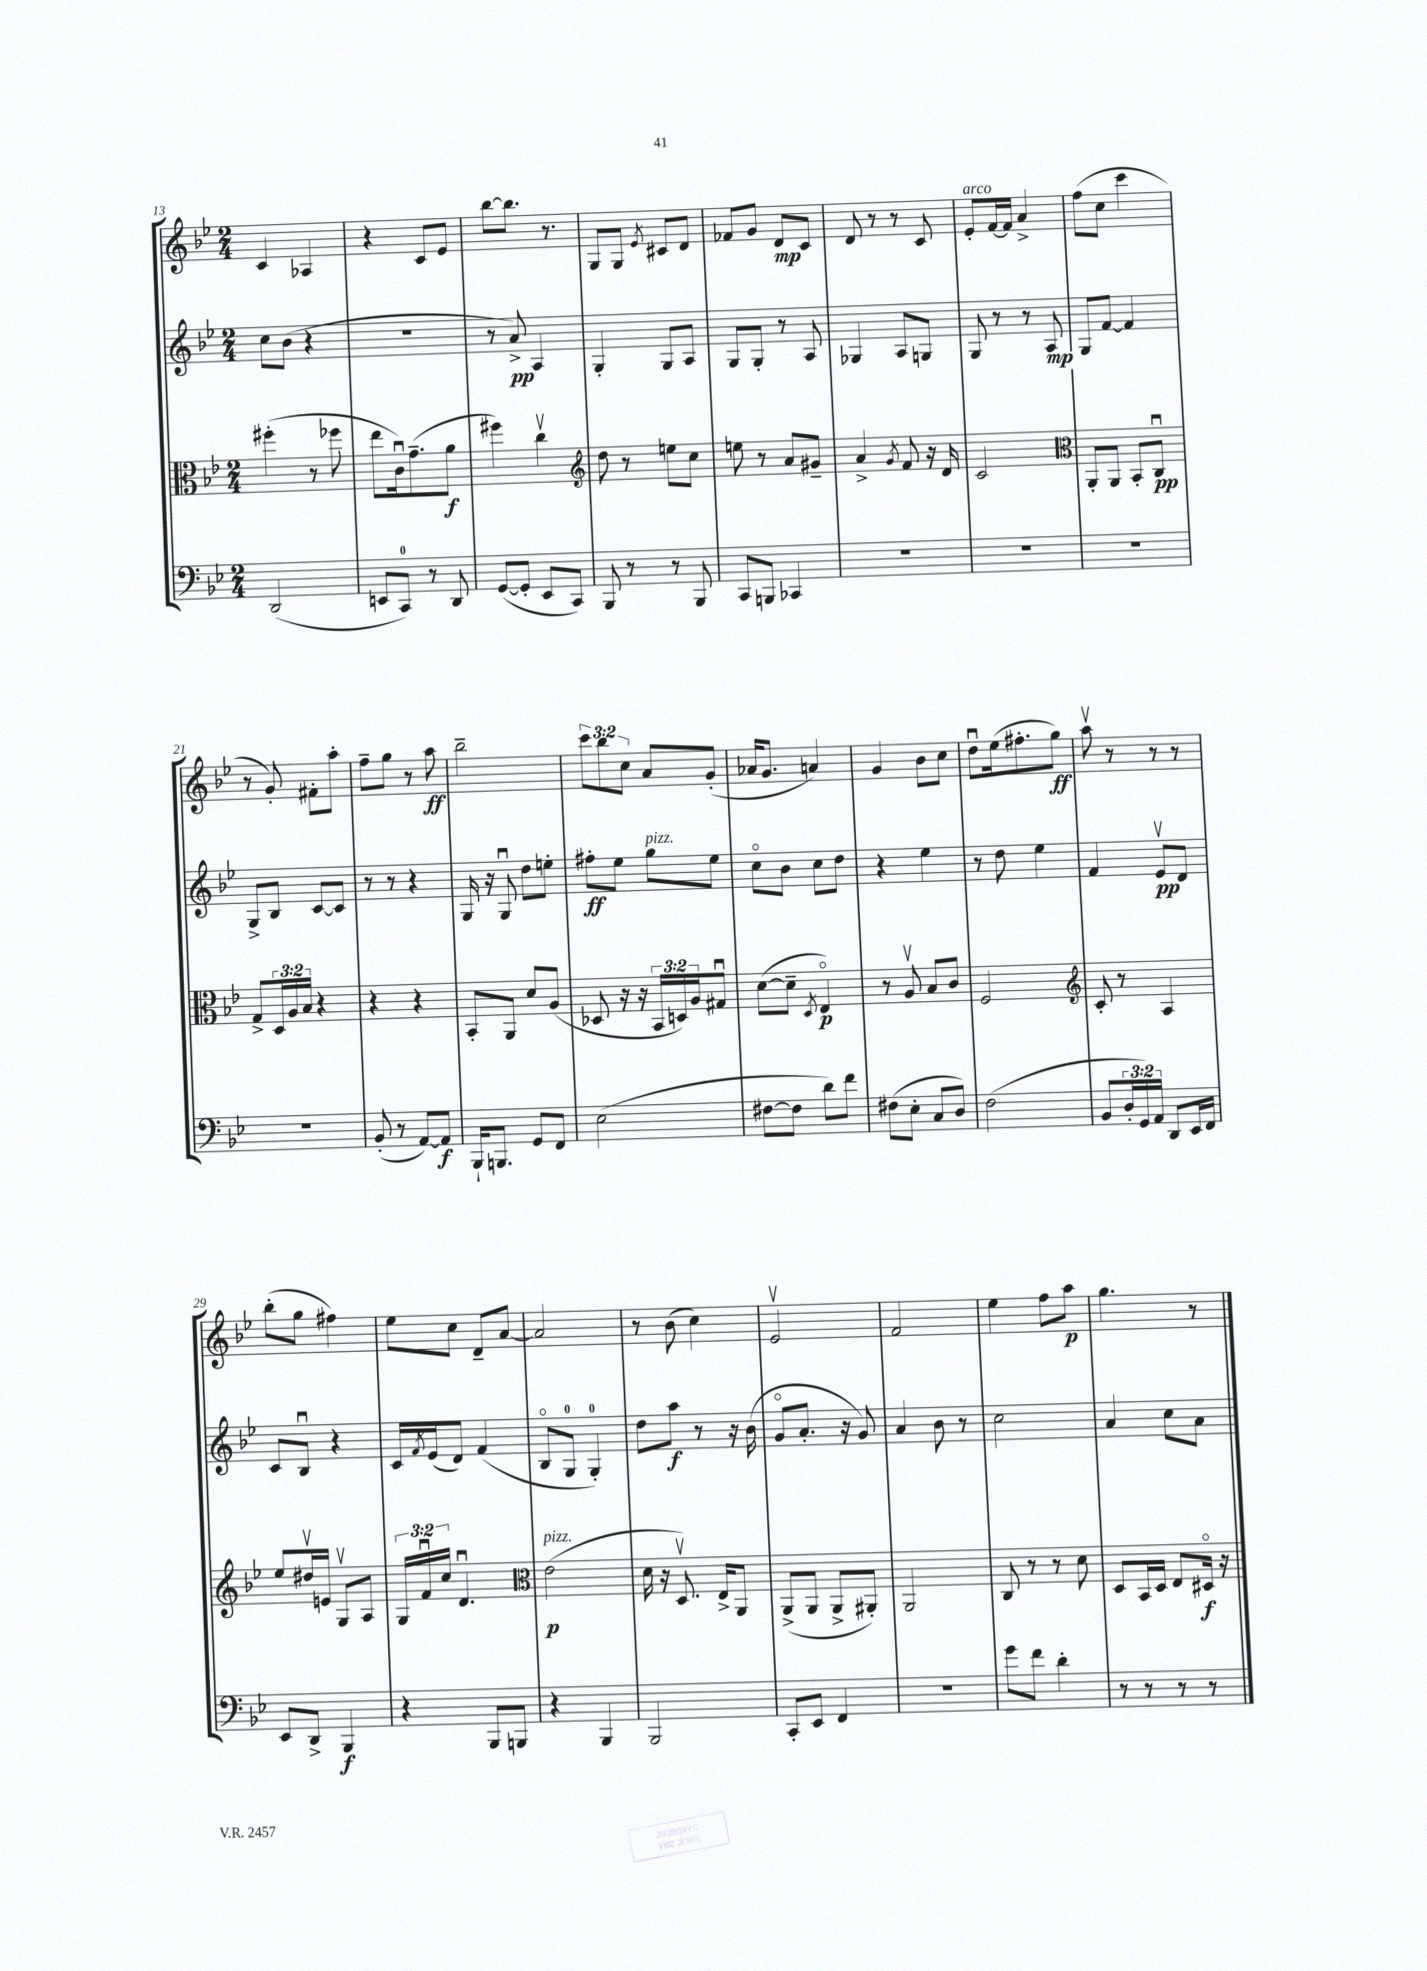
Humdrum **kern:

**kern	**dynam	**kern	**dynam	**kern	**dynam	**kern	**dynam
*part4	*part4	*part3	*part3	*part2	*part2	*part1	*part1
*staff4	*staff4	*staff3	*staff3	*staff2	*staff2	*staff1	*staff1
*clefF4	*	*clefC3	*	*clefG2	*	*clefG2	*
*k[b-e-]	*	*k[b-e-]	*	*k[b-e-]	*	*k[b-e-]	*
*M2/4	*	*M2/4	*	*M2/4	*	*M2/4	*
=13	=13	=13	=13	=13	=13	=13	=13
(2DD/	.	(4ff#X'\	.	8cc\L	.	4c/	.
.	.	.	.	(8b-\J	.	.	.
.	.	8r	.	4r	.	4A-X/	.
.	.	8ff-X\	.	.	.	.	.
=14	=14	=14	=14	=14	=14	=14	=14
8EEn/L	.	8ee-\L	.	2r	.	4r	.
8CC/J)	.	16cu\k)	.	.	.	.	.
.	.	(8.g~\	.	.	.	.	.
8r	.	.	.	.	.	8c/L	.
8DD/	.	8a\J	f	.	.	8e-/J	.
=15	=15	=15	=15	=15	=15	=15	=15
([8GG/L	.	4ff#X\)	.	8r	.	[8bb-\L	.
8GG'/J]	.	.	.	8a^/)	pp	8.bb-\J]	.
8EE-/L	.	4ccv\	.	4A/	.	.	.
.	.	.	.	.	.	8.r	.
8CC/J)	.	.	.	.	.	.	.
=16	=16	=16	=16	=16	=16	=16	=16
*	*	*clefG2	*	*	*	*	*
8BBB-/	.	8dd\	.	4G'/	.	8G/L	.
8r	.	8r	.	.	.	8G/J	.
.	.	.	.	.	.	8qe-/	.
8r	.	8een\L	.	8G/L	.	8c#X/L	.
8BBB-/	.	8cc\J	.	8A/J	.	8d/J	.
=17	=17	=17	=17	=17	=17	=17	=17
8CC/L	.	8een\	.	8G/L	.	8f-X/L	.
8BBBn/J	.	8r	.	8G'/J	.	8g/J	.
4CC-X/	.	8a/L	.	8r	.	8d/L	mp
.	.	8g#X~/J	.	8A/	.	8c/J	.
=18	=18	=18	=18	=18	=18	=18	=18
2r	.	4a^/	.	4G-X/	.	8d/	.
.	.	.	.	.	.	8r	.
.	.	8qg/	.	.	.	.	.
.	.	8f/	.	8A/L	.	8r	.
.	.	16r	.	8Gn/J	.	8c/	.
.	.	16d/	.	.	.	.	.
=19	=19	=19	=19	=19	=19	=19	=19
!	!	!	!	!	!	!LO:TX:a:i:t=arco	!
2r	.	2c/	.	8G/	.	8e-'/L	.
.	.	.	.	8r	.	[16f/L	.
.	.	.	.	.	.	16f/JJ]	.
.	.	.	.	8r	.	4a^/	.
.	.	.	.	8A/	mp	.	.
=20	=20	=20	=20	=20	=20	=20	=20
*	*	*clefC3	*	*	*	*	*
2r	.	8AA'/L	.	8G/L	.	(8ff\L	.
.	.	8AA/J	.	[8f/J	.	8cc\J	.
.	.	8BB-'/L	.	4f/]	.	4ccc\	.
.	.	8Cu/J	pp	.	.	.	.
!!LO:LB:g=z
=21	=21	=21	=21	=21	=21	=21	=21
2r	.	8G^/L	.	8G^/L	.	8r	.
.	.	24D/L	.	8B-/J	.	8g'/)	.
.	.	24A/	.	.	.	.	.
.	.	24B-/JJ	.	.	.	.	.
.	.	4r	.	[8c/L	.	8f#X'\L	.
.	.	.	.	8c/J]	.	8aa'\J	.
=22	=22	=22	=22	=22	=22	=22	=22
(8BB-'/	.	4r	.	8r	.	8ff~\L	.
8r	.	.	.	8r	.	8gg\J	.
[8AA/L)	.	4r	.	4r	.	8r	.
8AA/J]	f	.	.	.	.	8aa\	ff
=23	=23	=23	=23	=23	=23	=23	=23
16BBB-`/KL	.	8BB-'/L	.	16G/	.	2bb-~\	.
8.BBBn/J	.	.	.	16r	.	.	.
.	.	8AA/J	.	8Gu/	.	.	.
8GG/L	.	8d/L	.	8dd\L	.	.	.
8FF/J	.	(8A/J	.	8een'\J	.	.	.
=24	=24	=24	=24	=24	=24	=24	=24
(2E-\	.	8D-X/	.	8ff#X'\L	ff	12ccc\L	.
.	.	.	.	.	.	12bb-\	.
.	.	16r	.	8ee-\J	.	.	.
.	.	.	.	.	.	12cc\J	.
.	.	16r	.	.	.	.	.
!	!	!	!	!LO:TX:a:i:t=pizz.	!	!	!
.	.	24BB-/LL	.	8gg\L	.	8a/L	.
.	.	24Dn/)	.	.	.	.	.
.	.	24A/J	.	.	.	.	.
.	.	8G#Xu/J	.	8ee-\J	.	(8g'/J	.
=25	=25	=25	=25	=25	=25	=25	=25
[8F#X\L	.	([8d\L	.	8cc\L	.	16a-X/KL	.
.	.	.	.	.	.	8.g/J	.
8F#\J]	.	8d~\J]	.	8b-\J	.	.	.
.	.	8qD/	.	.	.	.	.
8d\L)	.	4E-/)	p	8cc\L	.	4an/)	.
8f\J	.	.	.	8dd\J	.	.	.
=26	=26	=26	=26	=26	=26	=26	=26
(8F#X\L	.	8r	.	4r	.	4g/	.
8E-'\J	.	8Av/	.	.	.	.	.
8C/L	.	8B-/L	.	4ee-\	.	8b-\L	.
8D/J)	.	8c/J	.	.	.	8cc\J	.
=27	=27	=27	=27	=27	=27	=27	=27
(2F\	.	2F/	.	8r	.	8ddu\L	.
.	.	.	.	8dd\	.	(16ee-\k	.
.	.	.	.	.	.	8.ff#X'\	.
.	.	.	.	4ee-\	.	.	.
.	.	.	.	.	.	8gg\J)	ff
=28	=28	=28	=28	=28	=28	=28	=28
*	*	*clefG2	*	*	*	*	*
8BB-/L	.	8c'/	.	4f/	.	8aav\	.
24D'/L	.	8r	.	.	.	8r	.
24GG/)	.	.	.	.	.	.	.
24AA/JJ	.	.	.	.	.	.	.
8DD/L	.	4A/	.	8e-v/L	pp	8r	.
16EE-/L	.	.	.	8d/J	.	8r	.
16FF/JJ	.	.	.	.	.	.	.
!!LO:LB:g=z
=29	=29	=29	=29	=29	=29	=29	=29
8EE-/L	.	8ee-/L	.	8c/L	.	(8bb-'\L	.
8DD^/J	.	16dd#Xv/L	.	8B-u/J	.	8gg\J	.
.	.	16en/JJ	.	.	.	.	.
4BBB-/	f	8Gv/L	.	4r	.	4ff#X\)	.
.	.	8A/J	.	.	.	.	.
=30	=30	=30	=30	=30	=30	=30	=30
4r	.	24G/LL	.	16c/LL	.	8ee-\L	.
.	.	24fu/	.	.	.	.	.
.	.	.	.	8qf/	.	.	.
.	.	.	.	(16e-/J	.	.	.
.	.	24cc/JJ	.	.	.	.	.
.	.	4.du/	.	8d/J)	.	8cc\J	.
8BBB-/L	.	.	.	(4f/	.	8d~/L	.
8BBBn/J	.	.	.	.	.	[8a/J	.
=31	=31	=31	=31	=31	=31	=31	=31
*	*	*clefC3	*	*	*	*	*
!	!	!LO:TX:a:i:t=pizz.	!	!	!	!	!
4r	.	(2e-\	p	8B-/L	.	2a/]	.
.	.	.	.	8G/J	.	.	.
4BBB-/	.	.	.	4G'/)	.	.	.
=32	=32	=32	=32	=32	=32	=32	=32
2BBB-/	.	16d\	.	8dd\L	.	8r	.
.	.	16r	.	.	.	.	.
.	.	8.Dv/)	.	8aa\J	f	(8b-\	.
.	.	.	.	8r	.	4cc\)	.
.	.	16E-^/KL	.	.	.	.	.
.	.	8AA/J	.	16r	.	.	.
.	.	.	.	(16b-\	.	.	.
=33	=33	=33	=33	=33	=33	=33	=33
8CC'/L	.	(8AA^/L	.	8g/L	.	2e-v/	.
8EE-/J	.	8AA/J	.	8.a'/J	.	.	.
4FF/	.	8AA^/L	.	.	.	.	.
.	.	.	.	16r	.	.	.
.	.	8AA#X'/J)	.	8g/)	.	.	.
=34	=34	=34	=34	=34	=34	=34	=34
2r	.	2AA/	.	4a/	.	2f/	.
.	.	.	.	8b-\	.	.	.
.	.	.	.	8r	.	.	.
=35	=35	=35	=35	=35	=35	=35	=35
8g\L	.	8C/	.	2cc\	.	4ee-\	.
8f\J	.	8r	.	.	.	.	.
4d'\	.	8r	.	.	.	8ff\L	.
.	.	8d\	.	.	.	8aa\J	p
=36	=36	=36	=36	=36	=36	=36	=36
8r	.	8D/L	.	4a/	.	4.gg\	.
8r	.	16BB-/L	.	.	.	.	.
.	.	16D/JJ	.	.	.	.	.
8r	.	8E-/L	.	8cc\L	.	.	.
8r	.	16D#X/Jk	f	8a\J	.	8r	.
.	.	16r	.	.	.	.	.
==	==	==	==	==	==	==	==
*-	*-	*-	*-	*-	*-	*-	*-
